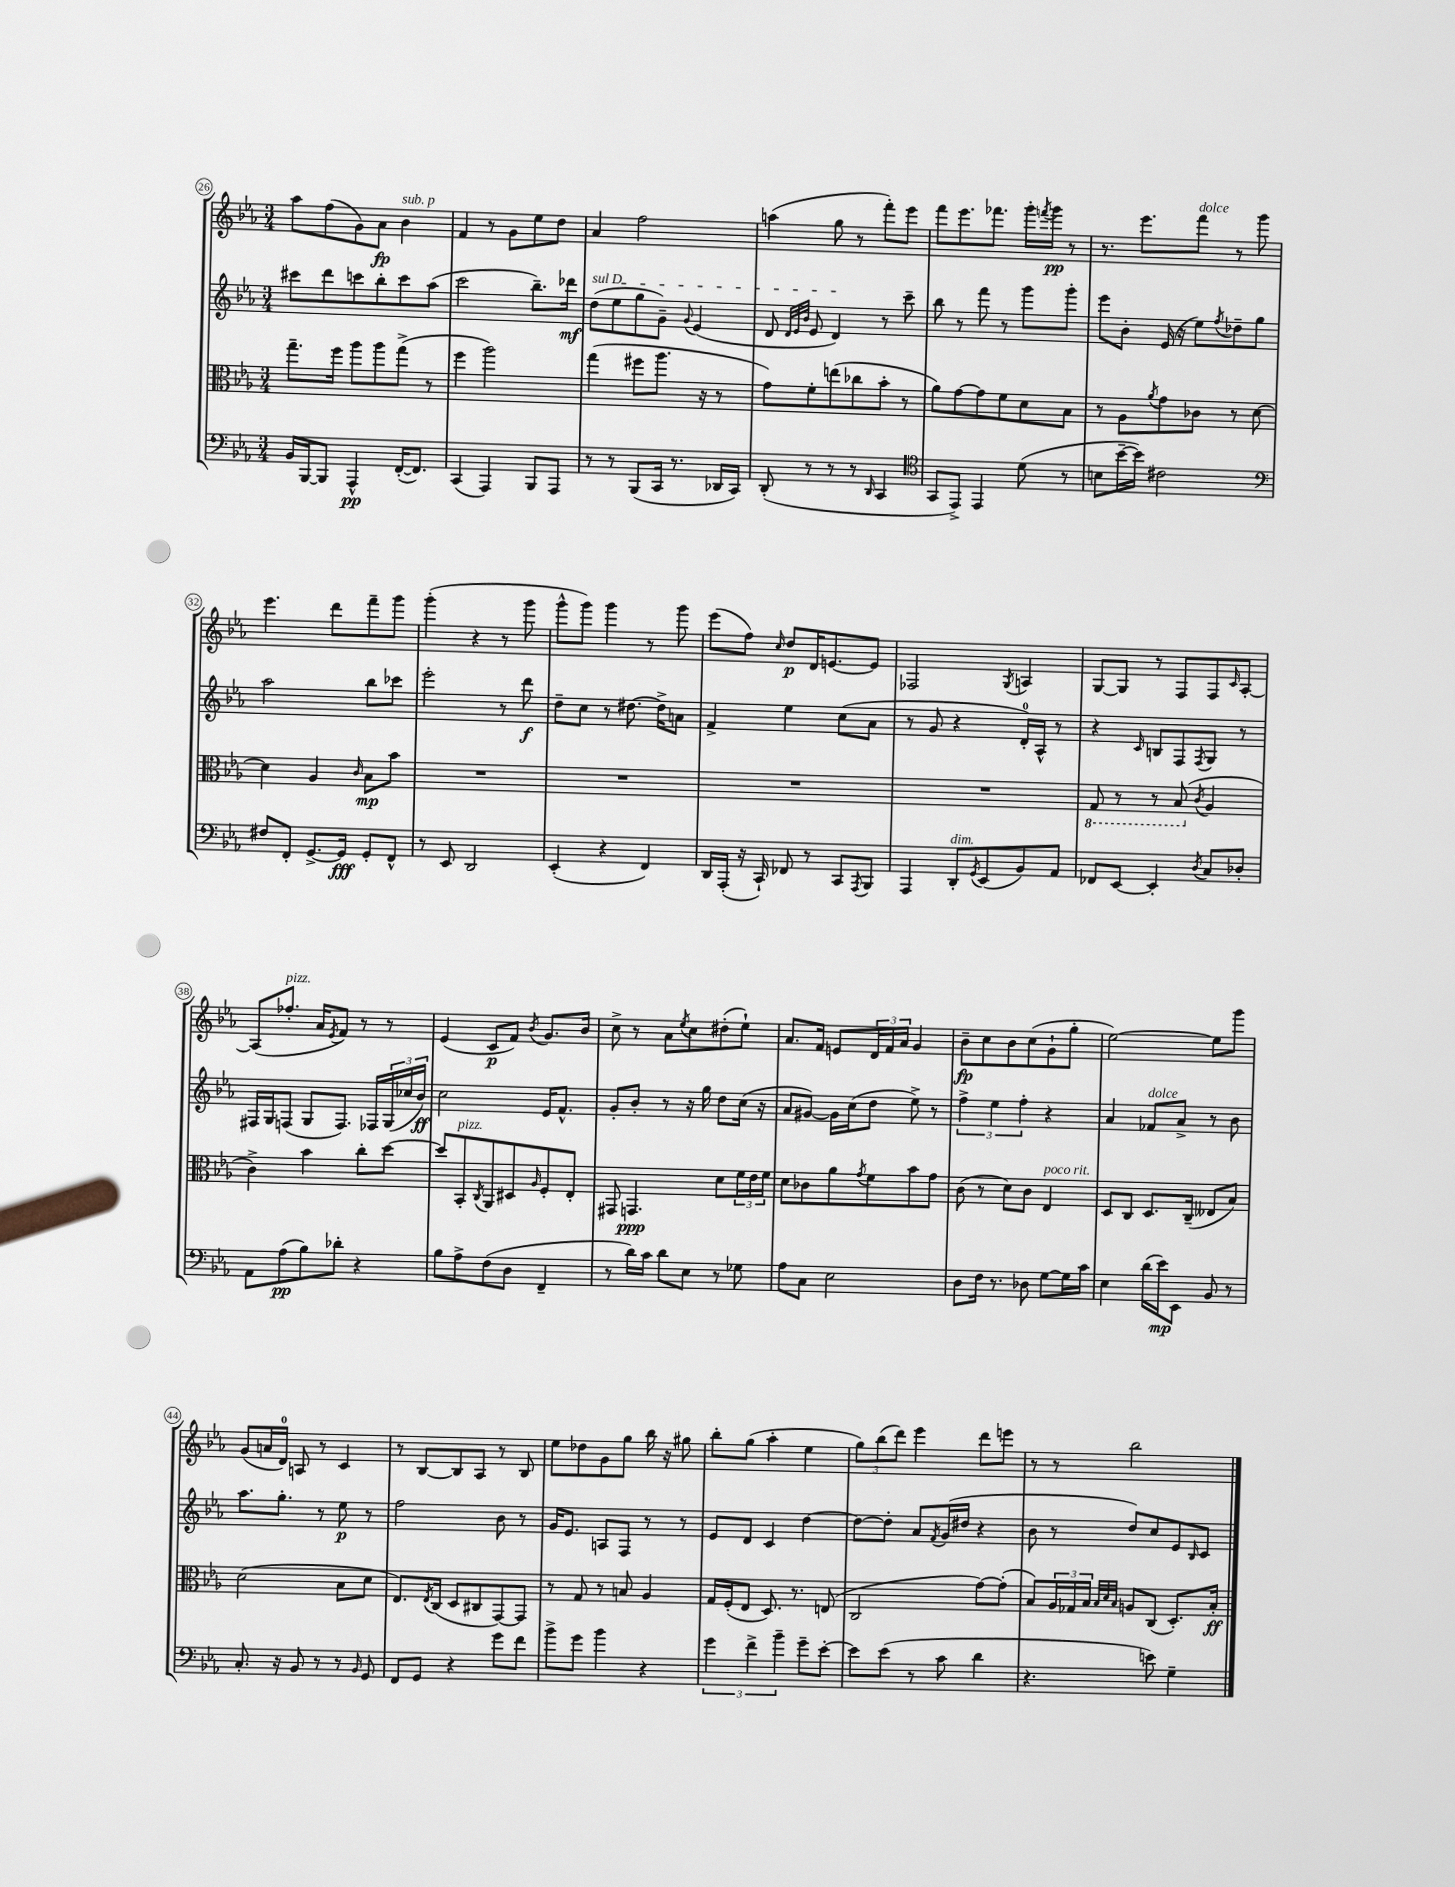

**kern	**dynam	**kern	**dynam	**kern	**dynam	**kern	**dynam
*part4	*part4	*part3	*part3	*part2	*part2	*part1	*part1
*staff4	*staff4	*staff3	*staff3	*staff2	*staff2	*staff1	*staff1
*clefF4	*	*clefC3	*	*clefG2	*	*clefG2	*
*k[b-e-a-]	*	*k[b-e-a-]	*	*k[b-e-a-]	*	*k[b-e-a-]	*
*M3/4	*	*M3/4	*	*M3/4	*	*M3/4	*
=26	=26	=26	=26	=26	=26	=26	=26
16BB-/LL	.	8.gg~\L	.	8ccc#X\L	.	8aa-\L	.
[16BBB-/J	.	.	.	.	.	.	.
8BBB-/J]	.	.	.	8ddd\	.	(8ff\	.
.	.	16ff\Jk	.	.	.	.	.
4AAA-^^/	pp	8aa-\L	.	8cccn\	.	8g\)	.
.	.	8aa-\	.	8bb-'\	.	8a-\J	fp
!	!	!	!	!	!	!LO:TX:a:i:t=sub. p	!
([16FF'/KL	.	(8gg^\J	.	8ccc\	.	4b-\	.
8.FF/J])	.	.	.	.	.	.	.
.	.	8r	.	(8aa-\J	.	.	.
=27	=27	=27	=27	=27	=27	=27	=27
(4CC/	.	4ff\	.	2ccc\	.	4f/	.
4AAA-/)	.	2aa-\)	.	.	.	8r	.
.	.	.	.	.	.	8g\L	.
8BBB-/L	.	.	.	8.bb-~\L)	.	8ee-\	.
8AAA-/J	.	.	.	.	.	8dd\J	.
.	.	.	.	16ddd-X\Jk	mf	.	.
=28	=28	=28	=28	=28	=28	=28	=28
!	!	!	!	!LO:TX:a:i:t=sul D	!	!	!
8r	.	(4gg\	.	(8dd\L	.	4a-/	.
8r	.	.	.	8ee-\	.	.	.
(8BBB-/L	.	8ff#X\L	.	8gg\	.	2ff\	.
16CC/Jk	.	8.aa-\J	.	8g~\J)	.	.	.
8.r	.	.	.	.	.	.	.
.	.	.	.	8qqg/	.	.	.
.	.	.	.	(4e-/	.	.	.
.	.	16r	.	.	.	.	.
16DD-X/LL	.	8r	.	.	.	.	.
16CC/JJ)	.	.	.	.	.	.	.
=29	=29	=29	=29	=29	=29	=29	=29
(8DD'/	.	8g\L)	.	8d/	.	(4aan\	.
.	.	.	.	32qqd/LLL	.	.	.
.	.	.	.	32qqe-/	.	.	.
.	.	.	.	32qqb-/JJJ	.	.	.
8r	.	8f'\	.	8e-/	.	.	.
8r	.	(8een\	.	4d/)	.	8gg\	.
8r	.	8cc-X\	.	.	.	8r	.
16qqDD/	.	.	.	.	.	.	.
4CC/	.	8b-'\J	.	8r	.	8fff'\L)	.
.	.	8r	.	8ccc~\	.	8eee-\J	.
=30	=30	=30	=30	=30	=30	=30	=30
*clefC4	*	*	*	*	*	*	*
8GG/L	.	8a-\L)	.	8bb-\	.	8fff\L	.
8EE-^/J)	.	[8g\	.	8r	.	8.eee-\	.
4EE-/	.	8g\]	.	8fff\	.	.	.
.	.	.	.	.	.	8.fff-X\J	.
.	.	8f\	.	8r	.	.	.
(8d\	.	8d\	.	8ggg\L	.	16ggg'\LL	.
.	.	.	.	.	.	8qfffn/	.
.	.	.	.	.	.	16ggg\JJ	pp
8r	.	8B-\J	.	8ggg'\J	.	8r	.
=31	=31	=31	=31	=31	=31	=31	=31
8Bn\L	.	8r	.	8eee-\L	.	8.r	.
[16b-~\L	.	8A-\L	.	8b-'\J	.	.	.
16b-\JJ])	.	.	.	.	.	8.eee-\L	.
.	.	8qa-/	.	.	.	.	.
2c#X\	.	8g\	.	(16e-/	.	.	.
.	.	.	.	16r	.	.	.
!	!	!	!	!	!	!LO:TX:a:i:t=dolce	!
.	.	8c-X\J	.	8ee-\L)	.	8fff\J	.
.	.	.	.	8qff/	.	.	.
.	.	8r	.	8dd-X~\	.	8r	.
.	.	[8d\	.	8gg\J	.	8ggg\	.
!!LO:LB:g=z
=32	=32	=32	=32	=32	=32	=32	=32
*clefF4	*	*	*	*	*	*	*
8F#X/L	.	4d\]	.	2aa-\	.	4.eee-\	.
8FF'/J	.	.	.	.	.	.	.
[8.GG^/L	.	4A-/	.	.	.	.	.
.	.	.	.	.	.	8ddd\L	.
16GG/Jk]	fff	.	.	.	.	.	.
.	.	16qqc/	.	.	.	.	.
8GG'/L	.	8B-\L	mp	8bb-\L	.	8fff~\	.
8FF^^/J	.	8b-\J	.	8ccc-X\J	.	8ggg\J	.
=33	=33	=33	=33	=33	=33	=33	=33
8r	.	2.r	.	2eee-'\	.	(4ggg'\	.
8EE-/	.	.	.	.	.	.	.
2DD/	.	.	.	.	.	4r	.
.	.	.	.	8r	.	8r	.
.	.	.	.	8ddd\	f	8ggg\	.
=34	=34	=34	=34	=34	=34	=34	=34
(4EE-'/	.	2.r	.	8dd~\L	.	8ggg^^\L	.
.	.	.	.	8cc\J	.	8ggg\J)	.
4r	.	.	.	8r	.	4ggg\	.
.	.	.	.	[8.dd#X\	.	.	.
4FF/)	.	.	.	.	.	8r	.
.	.	.	.	16dd#^\KL]	.	.	.
.	.	.	.	8an\J	.	8ggg\	.
=35	=35	=35	=35	=35	=35	=35	=35
16DD/LL	.	2.r	.	4f^/	.	(8eee-\L	.
(16AAA-'/JJ	.	.	.	.	.	.	.
16r	.	.	.	.	.	8ff\J)	.
16CC`/)	.	.	.	.	.	.	.
.	.	.	.	.	.	16qqcc/	.
8FF-X/	.	.	.	4ee-\	.	8dd/L	p
8r	.	.	.	.	.	16d/K	.
.	.	.	.	.	.	[8.en/	.
8CC/L	.	.	.	(8cc\L	.	.	.
8qAAA-/	.	.	.	.	.	.	.
8BBB-/J	.	.	.	8a-\J	.	8e/J]	.
=36	=36	=36	=36	=36	=36	=36	=36
4AAA-/	.	2.r	.	8r	.	2F-X/	.
.	.	.	.	8g/	.	.	.
!LO:TX:a:i:t=dim.	!	!	!	!	!	!	!
8DD'/L	.	.	.	4r	.	.	.
8qGG/	.	.	.	.	.	.	.
(8EE-/	.	.	.	.	.	.	.
.	.	.	.	.	.	8qG/	.
8BB-/)	.	.	.	16d'/LL)	.	4An/	.
.	.	.	.	16A-^^/JJ	.	.	.
8AA-/J	.	.	.	8r	.	.	.
=37	=37	=37	=37	=37	=37	=37	=37
*	*	*8ba	*	*	*	*	*
8FF-X/L	.	8GG/	.	4r	.	[8G/L	.
[8EE-/J	.	8r	.	.	.	8G/J]	.
.	.	.	.	16qqc/	.	.	.
4EE-'/]	.	8r	.	8Bn/L	.	8r	.
.	.	(8BB-/	.	8F/	.	8F/L	.
*	*	*X8ba	*	*	*	*	*
8qD/	.	8qc/	.	8qF/	.	.	.
8C/L	.	4A-/	.	8G/J	.	8F/	.
.	.	.	.	.	.	16qqc/	.
8D-X'/J	.	.	.	8r	.	[8A-'/J	.
!!LO:LB:g=z
=38	=38	=38	=38	=38	=38	=38	=38
8AA-\L	.	4c^\)	.	16F#X/LL	.	(8A-/L]	.
.	.	.	.	16G/J	.	.	.
!	!	!	!	!	!	!LO:TX:a:i:t=pizz.	!
(8A-\	pp	.	.	(8Fn/J	.	8.ff-X'/J	.
8B-\)	.	4b-\	.	8G/L	.	.	.
.	.	.	.	.	.	16a-/KL	.
.	.	.	.	.	.	8qe-/	.
8d-X'\J	.	.	.	8.F/J)	.	8f/J)	.
4r	.	8cc'\L	.	.	.	8r	.
.	.	.	.	16F-X/LL	.	.	.
.	.	[8dd\J	.	(24G/	.	8r	.
.	.	.	.	24cc-X/	.	.	.
.	.	.	.	24b-/JJ)	ff	.	.
=39	=39	=39	=39	=39	=39	=39	=39
8B-\L	.	8dd/L]	.	2cc\	.	(4e-/	.
!	!	!LO:TX:a:i:t=pizz.	!	!	!	!	!
8A-^\	.	8BB-'/	.	.	.	.	.
.	.	8qC/	.	.	.	.	.
(8F\	.	8AA-/	.	.	.	8c/L	p
8D\J	.	8D#X/	.	.	.	8f/J)	.
.	.	16qqA-/	.	.	.	8qb-/	.
4FF~/	.	8F'/	.	16e-/KL	.	8.g/L	.
.	.	.	.	8.f^^/J	.	.	.
.	.	8E-'/J	.	.	.	.	.
.	.	.	.	.	.	16b-/Jk	.
=40	=40	=40	=40	=40	=40	=40	=40
8r	.	8GG#X/	.	8g'/L	.	8cc^\	.
16d\LL)	.	4.GGn/	ppp	8b-'/J	.	8r	.
16c\JJ	.	.	.	.	.	.	.
8d\L	.	.	.	8r	.	8a-\L	.
.	.	.	.	.	.	8qee-/	.
8E-\J	.	.	.	16r	.	8cc\	.
.	.	.	.	16gg\	.	.	.
8r	.	8d\L	.	8dd\L	.	(8dd#X'\	.
8G-X\	.	24f\L	.	(16cc\Jk	.	8ee-`\J)	.
.	.	24e-\	.	.	.	.	.
.	.	.	.	16r	.	.	.
.	.	24f\JJ	.	.	.	.	.
=41	=41	=41	=41	=41	=41	=41	=41
8A-\L	.	8d\L	.	8a-/L	.	8.a-/L	.
8C\J	.	8c-X\	.	[8g#X/J)	.	.	.
.	.	.	.	.	.	16f/Jk	.
2E-\	.	8a-\	.	16g#\LL]	.	8en/L	.
.	.	.	.	(16cc\J	.	.	.
.	.	8qg/	.	.	.	.	.
.	.	8f\	.	8dd\J	.	24d/L	.
.	.	.	.	.	.	24f/	.
.	.	.	.	.	.	24a-/JJ	.
.	.	8b-\	.	8ee-^\)	.	4g/	.
.	.	8g\J	.	8r	.	.	.
=42	=42	=42	=42	=42	=42	=42	=42
8D\L	.	(8c\	.	6ff^\	.	8b-~\L	fp
16F\Jk	.	8r	.	.	.	8cc\	.
.	.	.	.	6ee-\	.	.	.
8.r	.	.	.	.	.	.	.
.	.	8d\L)	.	.	.	8b-\	.
.	.	.	.	6ff'\	.	.	.
8D-X\	.	8c\J	.	.	.	(8cc\	.
!	!	!LO:TX:a:i:t=poco rit.	!	!	!	!	!
[8G\L	.	4E-/	.	4r	.	8g`\	.
16G\L]	.	.	.	.	.	8gg'\J	.
16c\JJ	.	.	.	.	.	.	.
=43	=43	=43	=43	=43	=43	=43	=43
4E-\	.	8D/L	.	4a-/	.	[2ee-\)	.
.	.	8C/J	.	.	.	.	.
!	!	!	!	!LO:TX:a:i:t=dolce	!	!	!
(16d\LL	.	8.D/L	.	8f-X/L	.	.	.
16e-\J)	mp	.	.	.	.	.	.
8EE-\J	.	.	.	8a-^/J	.	.	.
.	.	(16C~/Jk	.	.	.	.	.
8BB-/	.	8E--X/L	.	8r	.	8ee-\L]	.
8r	.	8B-/J)	.	8b-\	.	8ggg\J	.
!!LO:LB:g=z
=44	=44	=44	=44	=44	=44	=44	=44
8.C'/	.	(2d\	.	8.aa-\L	.	(8g/L	.
.	.	.	.	.	.	16an/L	.
16r	.	.	.	8.gg'\J	.	16d/JJ)	.
8BB-/	.	.	.	.	.	8An/	.
8r	.	.	.	8r	.	8r	.
8r	.	8B-\L	.	8ee-\	p	4c/	.
16qqBB-/	.	.	.	.	.	.	.
8GG/	.	8d\J	.	8r	.	.	.
=45	=45	=45	=45	=45	=45	=45	=45
8FF/L	.	8.E-/L)	.	2ff\	.	8r	.
8GG/J	.	.	.	.	.	[8B-/L	.
.	.	8qE-/	.	.	.	.	.
.	.	(16C/Jk	.	.	.	.	.
4r	.	8D/L	.	.	.	8B-/]	.
.	.	8C#X/	.	.	.	8A-/J	.
8g\L	.	[8GG/)	.	8b-\	.	8r	.
8f\J	.	8GG/J]	.	8r	.	8B-/	.
=46	=46	=46	=46	=46	=46	=46	=46
8b-^\L	.	8r	.	16g/KL	.	8ee-\L	.
.	.	.	.	8.e-/J	.	.	.
8g\J	.	8G/	.	.	.	8dd-X\	.
4b-\	.	8r	.	8An/L	.	8g\	.
.	.	8Bn/	.	8F/J	.	8gg\J	.
4r	.	4A-/	.	8r	.	16bb-\	.
.	.	.	.	.	.	16r	.
.	.	.	.	8r	.	8gg#X\	.
=47	=47	=47	=47	=47	=47	=47	=47
6g\	.	16G/LL	.	8e-/L	.	8bb-'\L	.
.	.	(16F'/J	.	.	.	.	.
.	.	8E-/J	.	8d/J	.	(8gg\J	.
6f^\	.	.	.	.	.	.	.
.	.	8.D/)	.	4c/	.	4aa-'\	.
6b-~\	.	.	.	.	.	.	.
.	.	8.r	.	.	.	.	.
8g~\L	.	.	.	[4dd\	.	4ee-\	.
[8e-'\J	.	(8En/	.	.	.	.	.
=48	=48	=48	=48	=48	=48	=48	=48
8e-\L]	.	2C/	.	8dd\L_	.	12gg\L)	.
.	.	.	.	.	.	(12bb-\	.
(8e-\J	.	.	.	8dd'\J]	.	.	.
.	.	.	.	.	.	12ddd\J)	.
8r	.	.	.	8a-/L	.	4eee-\	.
.	.	.	.	8qf/	.	.	.
8c\	.	.	.	(16g/L	.	.	.
.	.	.	.	16dd#X/JJ	.	.	.
4d\	.	[8g\L)	.	4r	.	8ddd\L	.
.	.	(8g'\J]	.	.	.	8eeen\J	.
=49	=49	=49	=49	=49	=49	=49	=49
4.r	.	8B-/L)	.	8b-\	.	8r	.
.	.	24A-/L	.	8r	.	8r	.
.	.	24G-X/	.	.	.	.	.
.	.	24B-/JJ	.	.	.	.	.
.	.	32qqB-/LLL	.	.	.	.	.
.	.	32qqd/	.	.	.	.	.
.	.	32qqB-/JJJ	.	.	.	.	.
.	.	8An/L	.	8dd/L)	.	2bb-\	.
8en\)	.	(8C/J	.	8cc/	.	.	.
4G~\	.	8.D'/L)	.	8e-/	.	.	.
.	.	.	.	16qqB-/	.	.	.
.	.	.	.	8c/J	.	.	.
.	.	16B-'/Jk	ff	.	.	.	.
==	==	==	==	==	==	==	==
*-	*-	*-	*-	*-	*-	*-	*-
